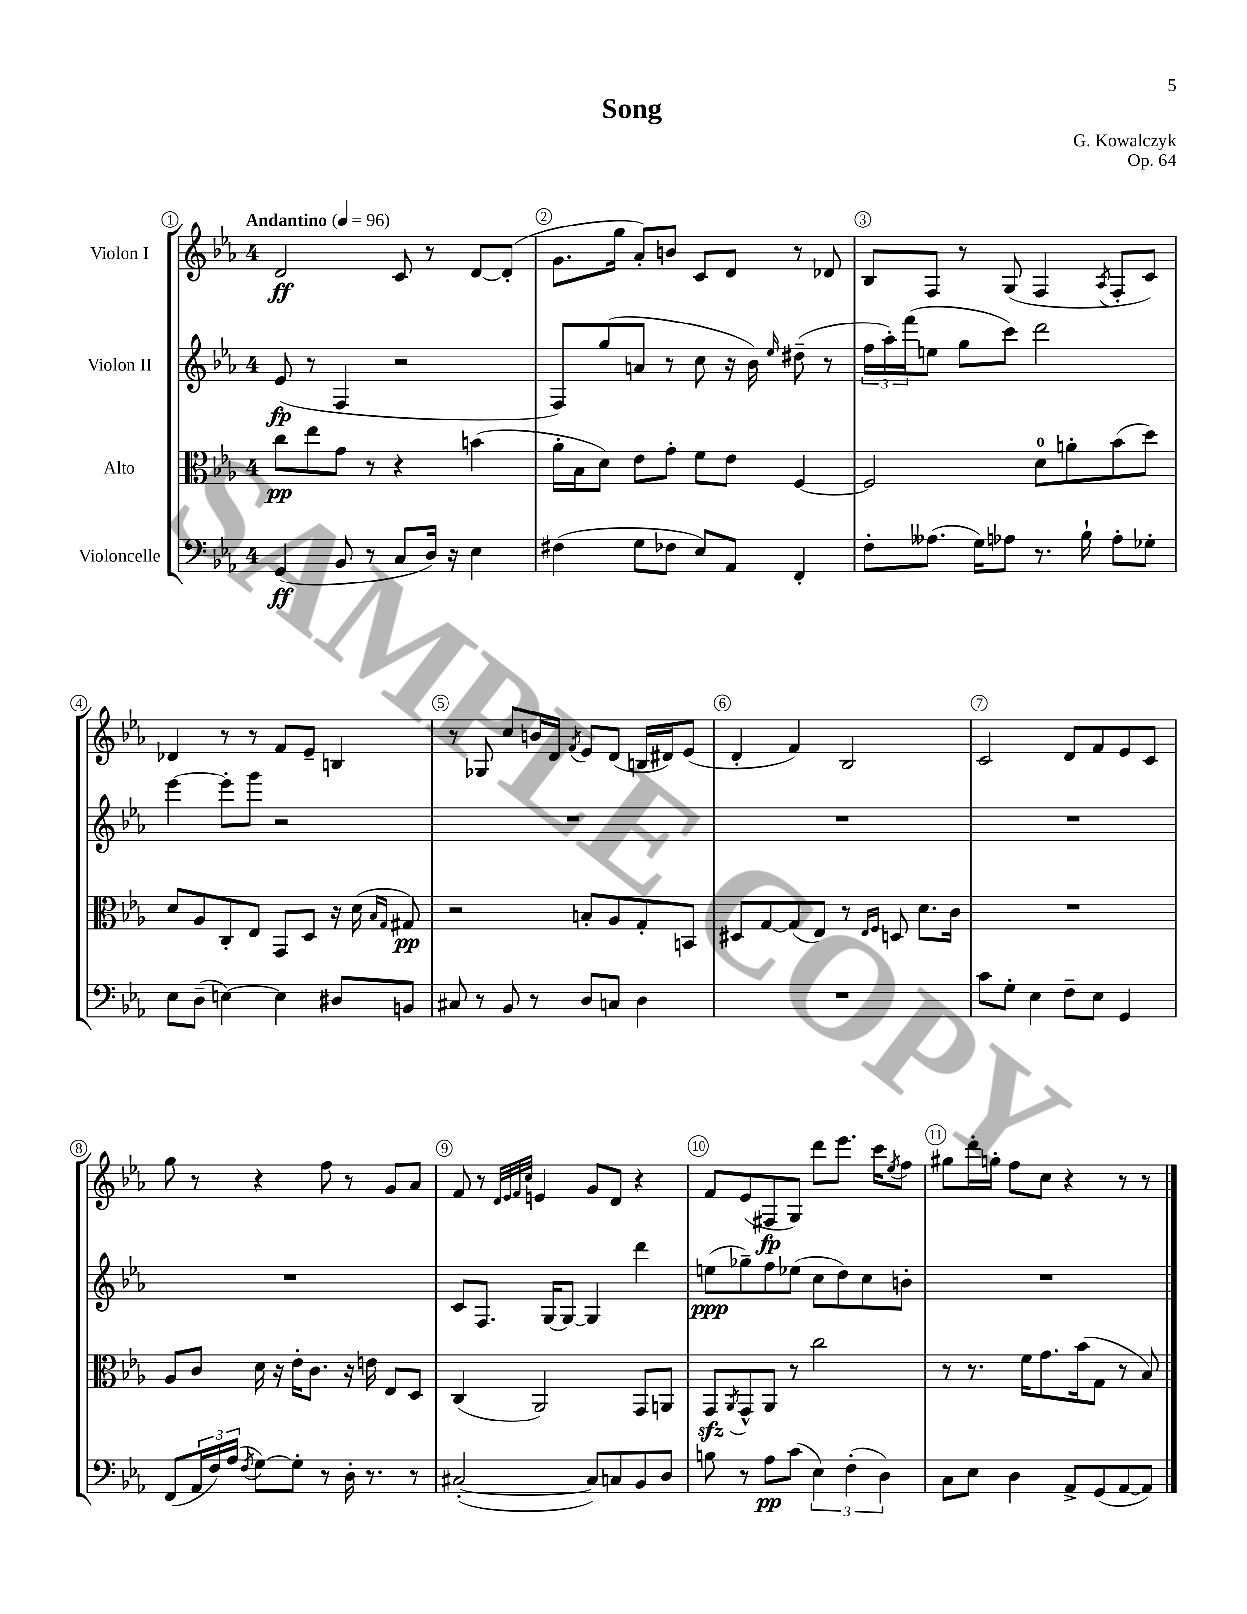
\header { title = "Song" composer = "G. Kowalczyk" opus = "Op. 64" }
<<
\new StaffGroup <<
\new Staff = "s0" \with { instrumentName = "Violon I" } {
    \clef treble \key ees \major \once \override Staff.TimeSignature.style = #'single-digit \time 4/4 \tempo "Andantino" 4 = 96
    d'2\ff c'8 r8 d'8~ d'8-.( |
    g'8. g''16 aes'8-.) b'8 c'8 d'8 r8 des'8 |
    bes8 f8 r8 g8( f4 \acciaccatura { aes8 } f8-. c'8) |
    des'4 r8 r8 f'8 ees'8-- b4 |
    r8 ges8 c''8 b'16 d'16 \acciaccatura { f'8 } ees'8 d'8( b16 dis'16) ees'8( |
    d'4-. f'4) bes2 |
    c'2 d'8 f'8 ees'8 c'8 |
    g''8 r8 r4 f''8 r8 g'8 aes'8 |
    f'8 r8 \grace { d'32 ees'32 f'32 c''32 } e'4 g'8 d'8 r4 |
    f'8 ees'8( fis8\fp g8) d'''8 ees'''8. c'''16 \acciaccatura { ees''8 } f''8 |
    gis''8 d'''16-. g''16-. f''8 c''8 r4 r8 r8 \bar "|." |
}
\new Staff = "s1" \with { instrumentName = "Violon II" } {
    \clef treble \key ees \major \once \override Staff.TimeSignature.style = #'single-digit \time 4/4
    ees'8\fp( r8 f4 r2 |
    f8) g''8( a'8 r8 c''8 r16 bes'16) \grace { ees''16 } dis''8--( r8 |
    \tuplet 3/2 { f''16 aes''16-.) f'''16( } e''8 g''8 c'''8) d'''2 |
    ees'''4~ ees'''8-. g'''8 r2 |
    R1 |
    R1 |
    R1 |
    R1 |
    c'8 f8. g16~ g8~ g4 d'''4 |
    e''8\ppp( ges''8--) f''8 ees''8( c''8 d''8) c''8 b'8-. |
    R1 \bar "|." |
}
\new Staff = "s2" \with { instrumentName = "Alto" } {
    \clef alto \key ees \major \once \override Staff.TimeSignature.style = #'single-digit \time 4/4
    c''8\pp ees''8 g'8 r8 r4 b'4( |
    aes'16-. bes16 d'8) ees'8 g'8-. f'8 ees'8 f4~ |
    f2 d'8-0 a'8-. bes'8( d''8) |
    d'8 aes8 c8-. ees8 g,8 d8 r16 d'16( \grace { bes16 g16 } gis8\pp) |
    r2 b8-. aes8 g8-. b,8 |
    dis8 g8~ g8( ees8) r8 \grace { ees16 f16 } d8 d'8. c'16 |
    R1 |
    aes8 c'8 d'16 r16 ees'16-. c'8. r16 e'16 ees8 d8 |
    c4( aes,2) g,8 a,8 |
    g,8\sfz \acciaccatura { aes,8 } g,8-^ aes,8 r8 c''2 |
    r8 r8. f'16 g'8. bes'16( g8 r8 bes8) \bar "|." |
}
\new Staff = "s3" \with { instrumentName = "Violoncelle" } {
    \clef bass \key ees \major \once \override Staff.TimeSignature.style = #'single-digit \time 4/4
    g,4\ff( bes,8 r8 c8 d16) r16 ees4 |
    fis4( g8 fes8 ees8) aes,8 f,4-. |
    f8-. aeses8.( g16) aes8 r8. bes16-! aes8-. ges8-. |
    ees8 d8--( e4~) e4 dis8 b,8 |
    cis8 r8 bes,8 r8 d8 c8 d4 |
    R1 |
    c'8 g8-. ees4 f8-- ees8 g,4 |
    f,8( \tuplet 3/2 { aes,16 f16) aes16( } \acciaccatura { f8 } g8~) g8-. r8 d16-. r8. r8 |
    cis2~-.( cis8) c8 bes,8 d8 |
    b8 r8 aes8\pp c'8( \tuplet 3/2 { ees4) f4-.( d4) } |
    c8 ees8 d4 aes,8-> g,8( aes,8~ aes,8) \bar "|." |
}
>>
>>
\layout { \context { \Score \override BarNumber.break-visibility = ##(#f #t #t) barNumberVisibility = #all-bar-numbers-visible \override BarNumber.stencil = #(make-stencil-circler 0.1 0.3 ly:text-interface::print) } }
